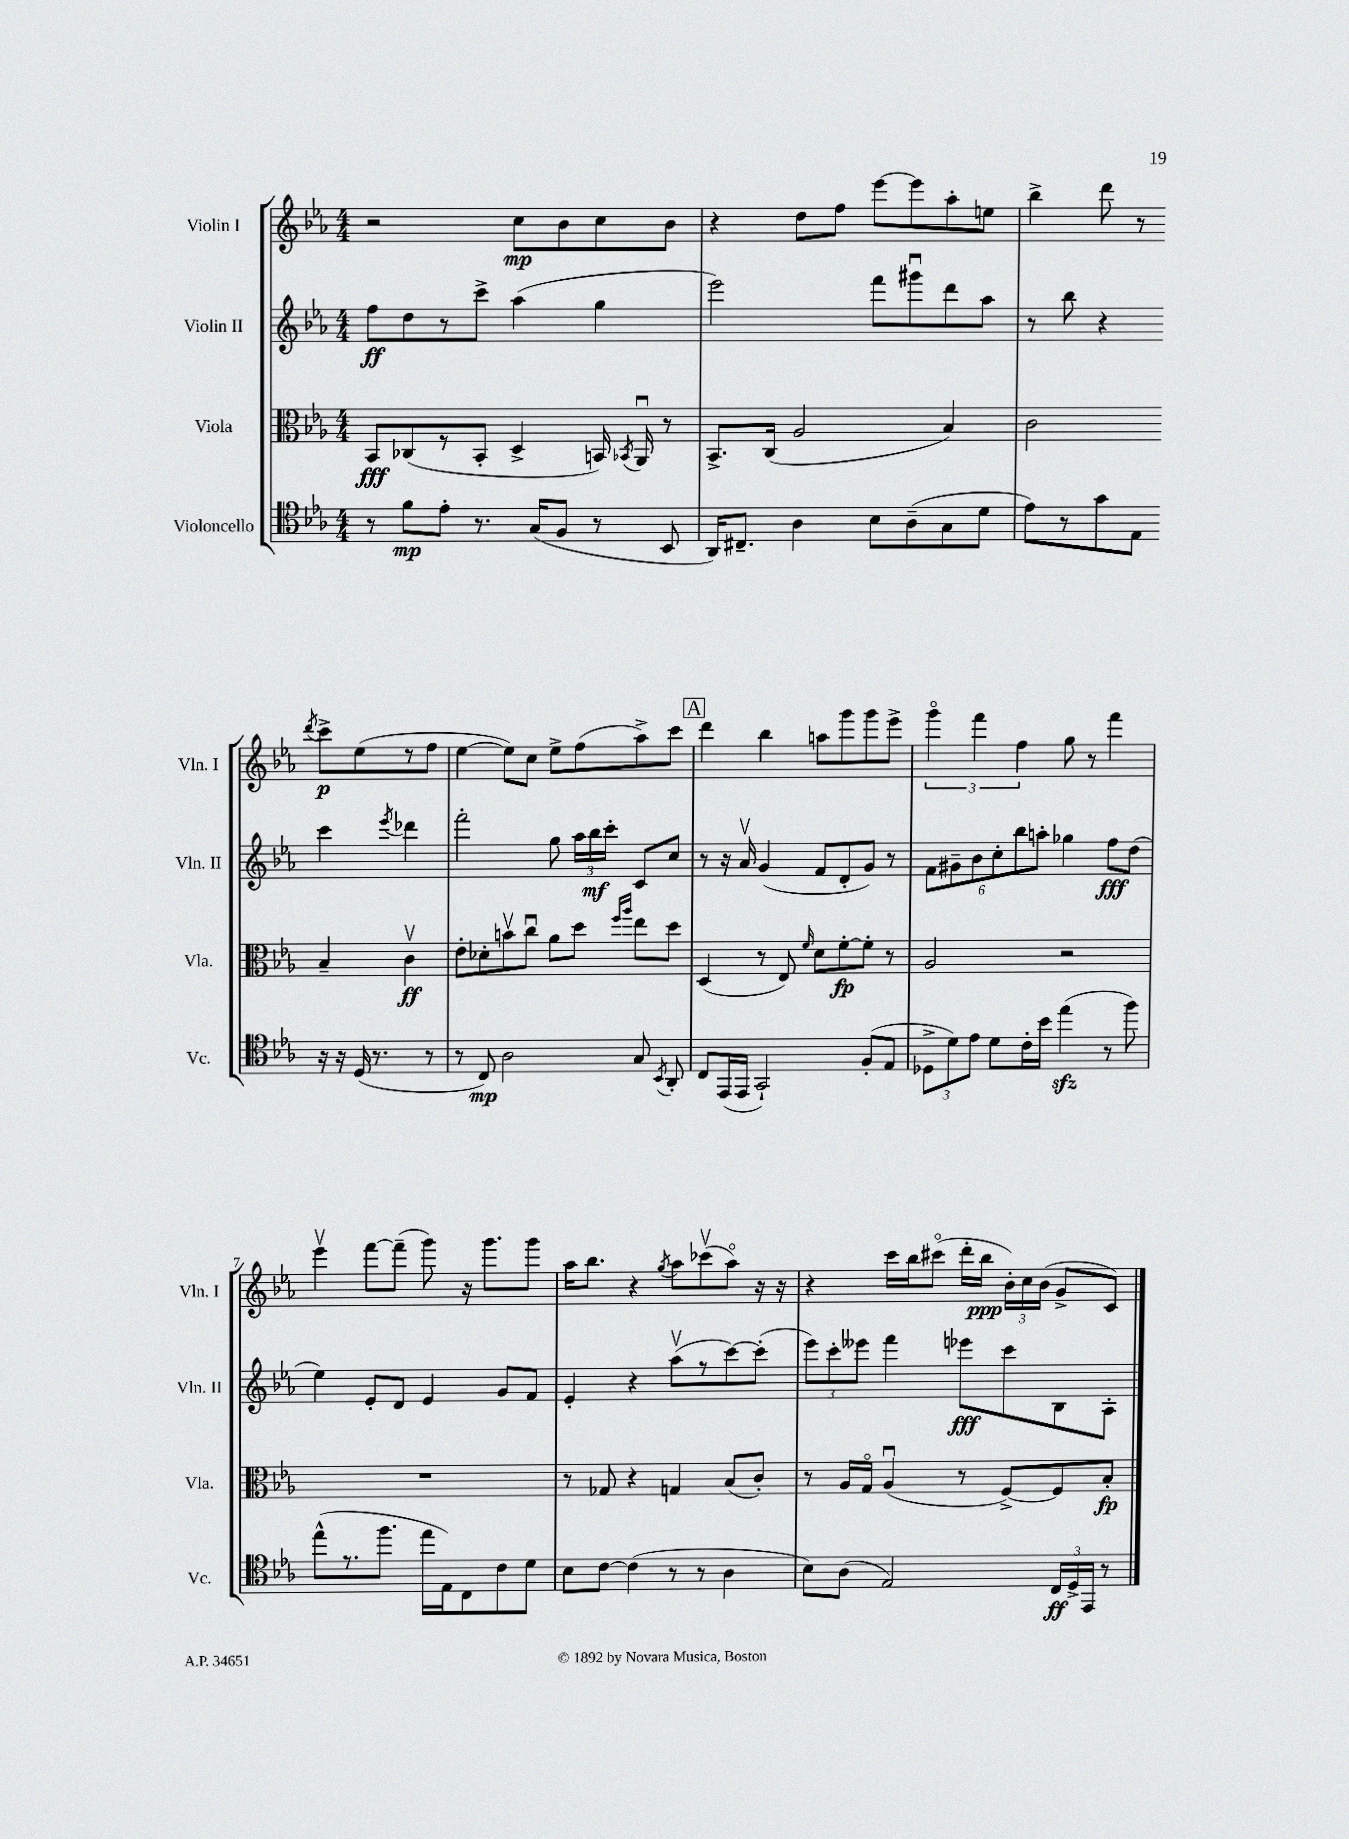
<<
\new StaffGroup <<
\new Staff = "s0" \with { instrumentName = "Violin I" shortInstrumentName = "Vln. I" } {
    \clef treble \key ees \major \numericTimeSignature \time 4/4
    \autoBeamOff r2 c''8[\mp bes'8 c''8 bes'8] |
    r4 d''8[ f''8] ees'''8[~ ees'''8 aes''8-. e''8] |
    bes''4-> d'''8 r8 \acciaccatura { d'''8 } c'''8[->\p ees''8( r8 f''8] |
    ees''4~ ees''8[) c''8] ees''8[-> f''8( aes''8->) c'''8] |
    \mark \markup { \box "A" } d'''4 bes''4 a''8[ g'''8 g'''8 ees'''8]-> |
    \tuplet 3/2 { g'''4\flageolet f'''4 f''4 } g''8 r8 f'''4 |
    ees'''4\upbow f'''8[~ f'''8]--( g'''8) r16 g'''8.[ g'''8] |
    aes''16[ bes''8.] r4 \acciaccatura { g''8 } aes''8[ ces'''8\upbow( aes''8]\flageolet) r16 r16 |
    r4 c'''16[ bes''16 cis'''8]\flageolet( d'''16[-. bes''16]\ppp \tuplet 3/2 { bes'16[-.) c''16 bes'16]( } g'8[-> c'8]) \bar "|." |
}
\new Staff = "s1" \with { instrumentName = "Violin II" shortInstrumentName = "Vln. II" } {
    \clef treble \key ees \major \numericTimeSignature \time 4/4
    \autoBeamOff f''8[\ff d''8 r8 c'''8]-> aes''4( g''4 |
    ees'''2) f'''8[ gis'''8\downbow d'''8 aes''8] |
    r8 bes''8 r4 c'''4 \acciaccatura { ees'''8 } des'''4 |
    f'''2-. g''8 \tuplet 3/2 { aes''16[ bes''16\mf c'''16]-. } c'8[ c''8] |
    \mark \markup { \box "A" } r8 r16 aes'16\upbow g'4( f'8[ d'8-. g'8]) r8 |
    \tuplet 6/4 { f'8[ gis'8-- bes'8 c''8-. bes''8 a''8]-. } ges''4 f''8[\fff d''8]( |
    ees''4) ees'8[-. d'8] ees'4 g'8[ f'8] |
    ees'4-. r4 aes''8[\upbow( r8 c'''8~) c'''8]-.( |
    \tuplet 3/2 { ees'''8[) c'''8-. eeses'''8] } f'''4 ees'''8[\fff c'''8 bes8 aes8]-. \bar "|." |
}
\new Staff = "s2" \with { instrumentName = "Viola" shortInstrumentName = "Vla." } {
    \clef alto \key ees \major \numericTimeSignature \time 4/4
    \autoBeamOff bes,8[\fff ces8( r8 bes,8]-. d4-> b,16) \acciaccatura { bes,8 } aes,16\downbow r8 |
    bes,8.[-> c16]( aes2 bes4) |
    c'2 bes4-- c'4\upbow\ff |
    ees'8[-. des'8-. b'8\upbow c''8]\downbow aes'8[ d''8] \grace { f''16[ aes''16] } ees''8[ d''8] |
    \mark \markup { \box "A" } d4( r8 ees8) \grace { f'16 } d'8[ f'8~-.\fp f'8]-. r8 |
    aes2 r2 |
    R1 |
    r8 ges8 r4 g4 bes8[( c'8]-.) |
    r8 aes16[ g16]\flageolet aes4\downbow( r8 f8[~->) f8 bes8]-.\fp \bar "|." |
}
\new Staff = "s3" \with { instrumentName = "Violoncello" shortInstrumentName = "Vc." } {
    \clef tenor \key ees \major \numericTimeSignature \time 4/4
    \autoBeamOff r8 f'8[\mp ees'8]-. r8. g16[( f8] r8 bes,8 |
    aes,16[) cis8.]-- aes4 bes8[ aes8--( g8 d'8] |
    ees'8[) r8 g'8 ees8] r16 r16 d16( r8. r8 |
    r8 c8\mp) aes2 g8 \acciaccatura { bes,8 } aes,8-. |
    \mark \markup { \box "A" } c8[ ees,16( ees,16] g,2-!) f8[-.( ees8] |
    \tuplet 3/2 { des8[-> d'8) ees'8] } d'8[ c'16-. bes'16] ees''4\sfz( r8 f''8) |
    ees''8[-^( r8. f''8.] ees''16[ ees16) c8 c'8 d'8] |
    bes8[ c'8]~ c'4( r8 r8 aes4 |
    bes8[) aes8]( ees2) \tuplet 3/2 { c16[\ff d16-> ees,16] } r8 \bar "|." |
}
>>
>>
